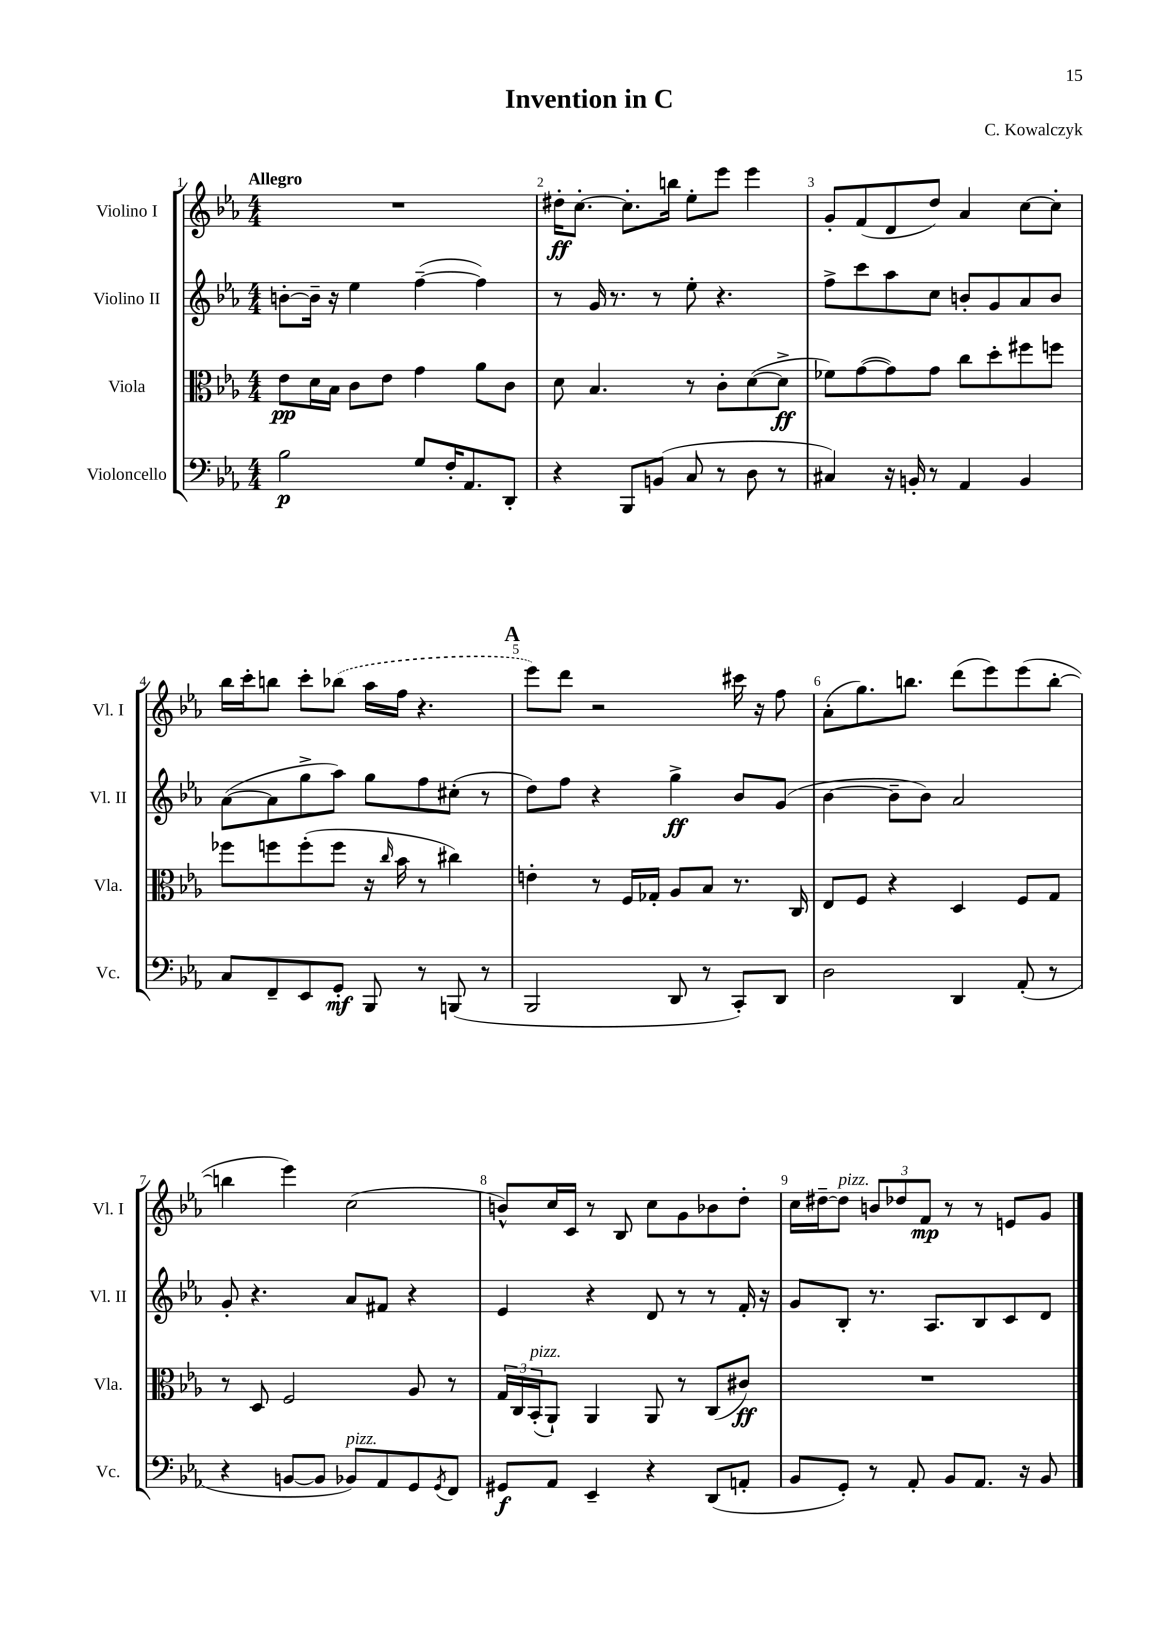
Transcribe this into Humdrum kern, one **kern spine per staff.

**kern	**kern	**kern	**kern
*staff4	*staff3	*staff2	*staff1
*clefF4	*clefC3	*clefG2	*clefG2
*k[b-e-a-]	*k[b-e-a-]	*k[b-e-a-]	*k[b-e-a-]
*M4/4	*M4/4	*M4/4	*M4/4
2B-	8e-	[8b'	1r
.	16d	16b~]	.
.	16B-	16r	.
.	8c	4ee-	.
.	8e-	.	.
8G	4g	([4ff~	.
16F'	.	.	.
8.AA-	.	.	.
.	8a-	4ff])	.
8DD'	8c	.	.
=	=	=	=
4r	8d	8r	16dd#'
.	.	.	[8.cc'
.	4.B-	16g	.
.	.	8.r	.
8BBB-	.	.	8.cc']
(8BB	.	8r	.
.	.	.	16bb
8C	8r	8ee-'	8ee-'
8r	8c'	4.r	8eee-
8D	([8d	.	4eee-
8r	8d^]	.	.
=	=	=	=
4C#)	8f-)	8ff^	8g'
.	([8g	8ccc	(8f
16r	8g])	8aa-	8d
16BB'	.	.	.
8r	8g	8cc	8dd)
4AA-	8cc	8b'	4a-
.	8dd'	8g	.
4BB	8ff#	8a-	[8cc
.	8ff	8b	8cc']
=	=	=	=
8C	8ff-	([8a-	16bb-
.	.	.	16ccc'
8FF~	8ff	8a-]	8bb
8EE-	(8ff'	8gg^	8ccc'
8GG'	8ff	8aa-)	(8bb-
8BBB-	16r	8gg	16aa-
.	16qqcc	.	.
.	16b-	.	16ff
8r	8r	8ff	4.r
(8BBB	4cc#)	(8cc#'	.
8r	.	8r	.
=	=	=	=
2BBB-	4e'	8dd)	8eee-)
.	.	8ff	8ddd
.	8r	4r	2r
.	16F	.	.
.	16G-'	.	.
8DD	8A-	4gg^	.
8r	8B-	.	.
8CC')	8.r	8b-	16ccc#
.	.	.	16r
8DD	.	(8g	8ff
.	16C	.	.
=	=	=	=
2D	8E-	[4b-	(8a-'
.	8F	.	8.gg)
.	4r	8b-~]	.
.	.	.	8.bb
.	.	8b-)	.
4DD	4D	2a-	(8ddd
.	.	.	8eee-)
(8AA-'	8F	.	(8eee-
8r	8G	.	[8bb'
=	=	=	=
4r	8r	8g'	4bb]
.	8D	4.r	.
[8BB	2F	.	4eee-)
8BB]	.	.	.
8BB-)	.	8a-	(2cc
8AA-	.	8f#	.
8GG	8A-	4r	.
8qGG	.	.	.
8FF	8r	.	.
=	=	=	=
8GG#	24G	4e-	8b^^)
.	24C	.	.
.	(24BB-'	.	.
8AA-	8AA-`)	.	16cc
.	.	.	16c
4EE-~	4AA-	4r	8r
.	.	.	8B-
4r	8AA-	8d	8cc
.	8r	8r	8g
(8DD	(8C	8r	8b-
8AA'	8c#)	16f'	8dd'
.	.	16r	.
=	=	=	=
8BB-	1r	8g	16cc
.	.	.	[16dd#~
8GG')	.	8B-'	8dd#]
8r	.	8.r	12b
.	.	.	12dd-
8AA-'	.	.	.
.	.	.	12f
.	.	8.A-	.
8BB-	.	.	8r
8.AA-	.	8B-	8r
.	.	8c	8e
16r	.	.	.
8BB-	.	8d	8g
==	==	==	==
*-	*-	*-	*-
